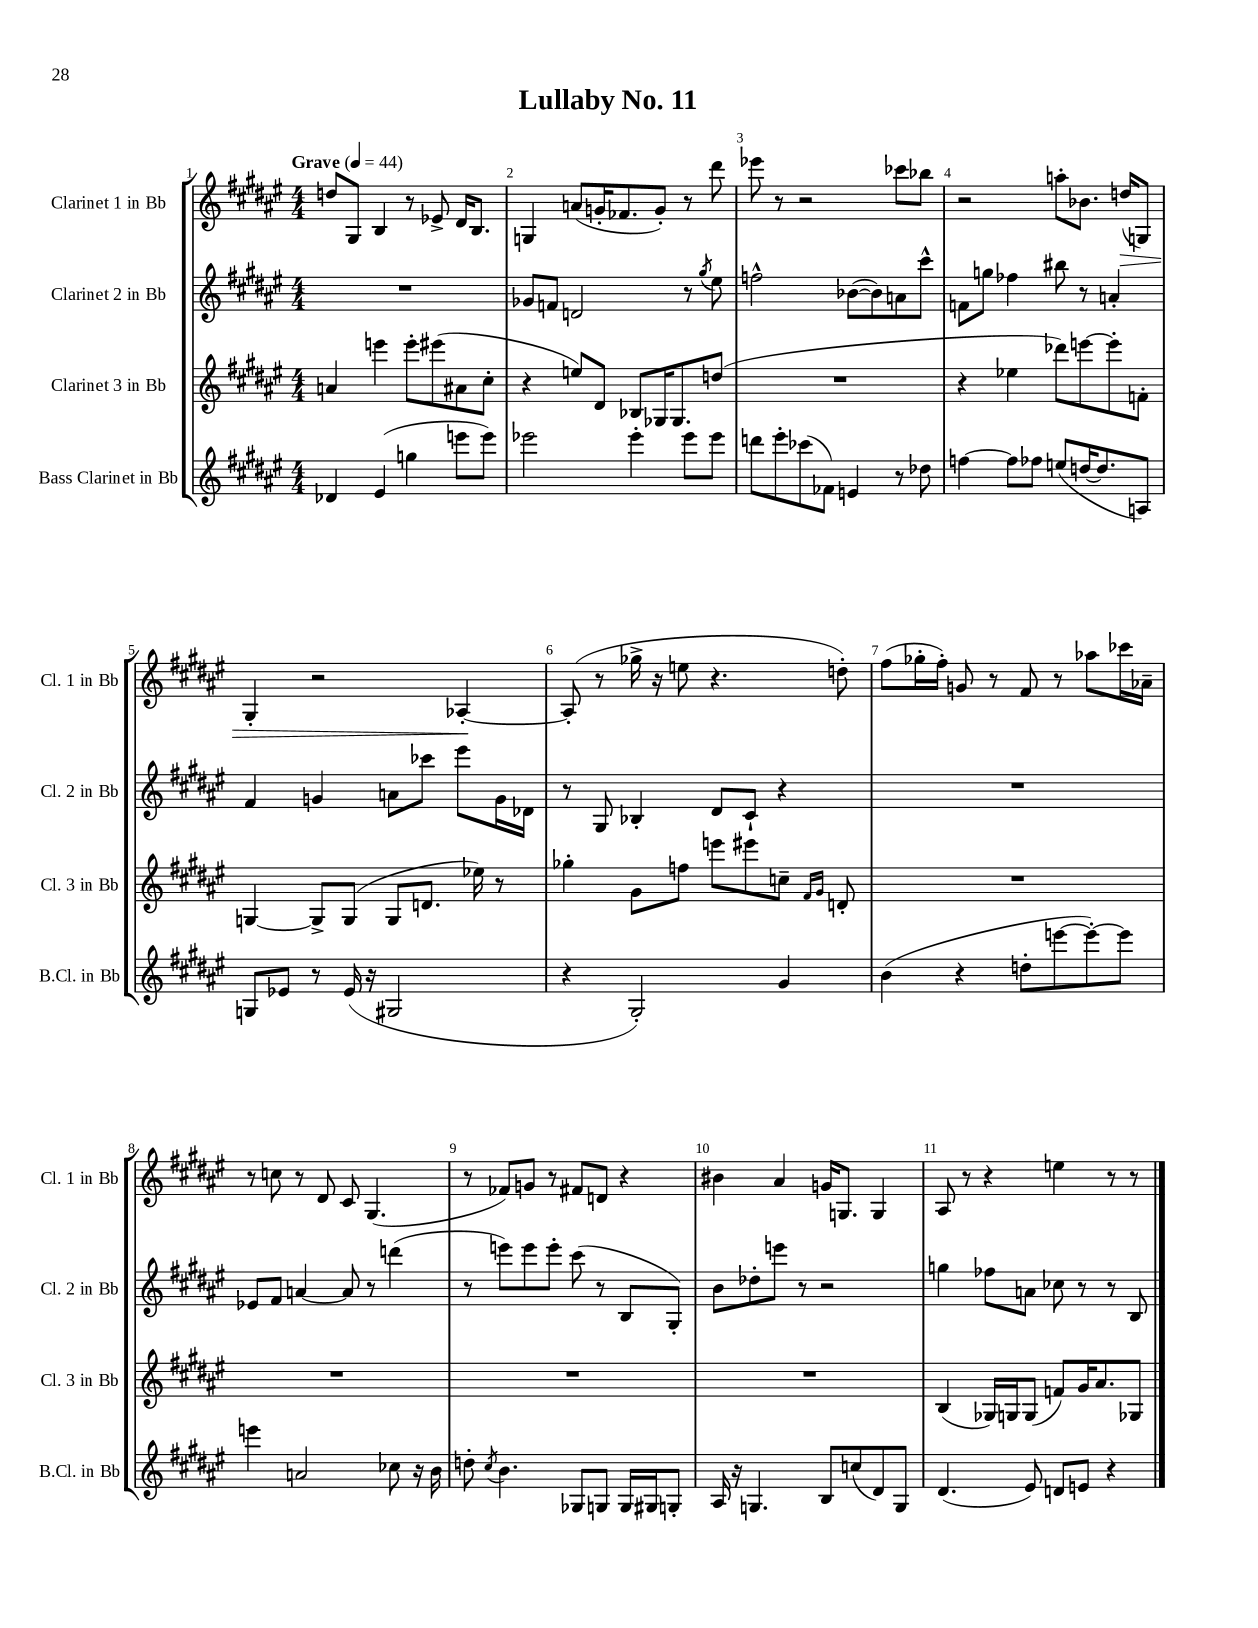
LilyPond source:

\header { title = "Lullaby No. 11" }
<<
\new StaffGroup <<
\new Staff = "s0" \with { instrumentName = "Clarinet 1 in Bb" shortInstrumentName = "Cl. 1 in Bb" } {
    \clef treble \key fis \major \numericTimeSignature \time 4/4 \tempo "Grave" 4 = 44
    d''8 gis8 b4 r8 ees'8-> dis'16 b8. |
    g4 a'8( g'16-. fes'8. g'8-.) r8 dis'''8 |
    ees'''8 r8 r2 ces'''8 bes''8 |
    r2 a''8-. bes'8. d''16\>( g8) |
    gis4-. r2 aes4~-.\! |
    aes8-.( r8 ges''16-> r16 e''8 r4. d''8-.) |
    fis''8( ges''16-. fis''16-.) g'8 r8 fis'8 r8 aes''8 ces'''16 aes'16-- |
    r8 c''8 r8 dis'8 cis'8 gis4.( |
    r8 fes'8) g'8 r8 fis'8 d'8 r4 |
    bis'4 ais'4 g'16 g8. g4 |
    ais8 r8 r4 e''4 r8 r8 \bar "|." |
}
\new Staff = "s1" \with { instrumentName = "Clarinet 2 in Bb" shortInstrumentName = "Cl. 2 in Bb" } {
    \clef treble \key fis \major \numericTimeSignature \time 4/4
    R1 |
    ges'8 f'8 d'2 r8 \acciaccatura { gis''8 } eis''8 |
    f''2-^ bes'8~( bes'8) a'8 cis'''8-^ |
    f'8 g''8 fes''4 bis''8 r8 a'4-. |
    fis'4 g'4 a'8 ces'''8 eis'''8 g'16 des'16 |
    r8 gis8 bes4-. dis'8 cis'8-! r4 |
    R1 |
    ees'8 fis'8 a'4~ a'8 r8 d'''4( |
    r8 e'''8) e'''8 e'''8-. cis'''8( r8 b8 gis8-.) |
    b'8 des''8-. e'''8 r8 r2 |
    g''4 fes''8 a'8 ces''8 r8 r8 b8 \bar "|." |
}
\new Staff = "s2" \with { instrumentName = "Clarinet 3 in Bb" shortInstrumentName = "Cl. 3 in Bb" } {
    \clef treble \key fis \major \numericTimeSignature \time 4/4
    a'4 e'''4 e'''8-. eis'''8( ais'8 cis''8-. |
    r4 e''8) dis'8 bes8 ges16 ges8. d''8( |
    R1 |
    r4 ees''4 des'''8) e'''8~ e'''8-. f'8-. |
    g4~ g8-> g8( g8 d'8. ees''16) r8 |
    ges''4-. gis'8 f''8 e'''8 eis'''8 c''8-- \grace { fis'16 gis'16 } d'8-. |
    R1 |
    R1 |
    R1 |
    R1 |
    b4( ges16) g16 g8( f'8) gis'16 ais'8. ges8 \bar "|." |
}
\new Staff = "s3" \with { instrumentName = "Bass Clarinet in Bb" shortInstrumentName = "B.Cl. in Bb" } {
    \clef treble \key fis \major \numericTimeSignature \time 4/4
    des'4 eis'4( g''4 e'''8 e'''8) |
    ees'''2 ees'''4-. ees'''8 ees'''8 |
    d'''8 eis'''8-. ces'''8( fes'8) e'4 r8 des''8 |
    f''4~ f''8 fes''8 e''8( d''16~ d''8. a8) |
    g8 ees'8 r8 ees'16( r16 gis2 |
    r4 gis2-.) gis'4 |
    b'4( r4 d''8-. e'''8~ e'''8~-.) e'''8 |
    e'''4 a'2 ces''8 r16 b'16 |
    d''8-. \acciaccatura { cis''8 } b'4. ges8 g8 g16 gis16 g8-. |
    ais16 r16 g4. b8 c''8( dis'8) g8 |
    dis'4.( eis'8) d'8 e'8 r4 \bar "|." |
}
>>
>>
\layout { \context { \Score \override BarNumber.break-visibility = ##(#f #t #t) barNumberVisibility = #all-bar-numbers-visible } }
